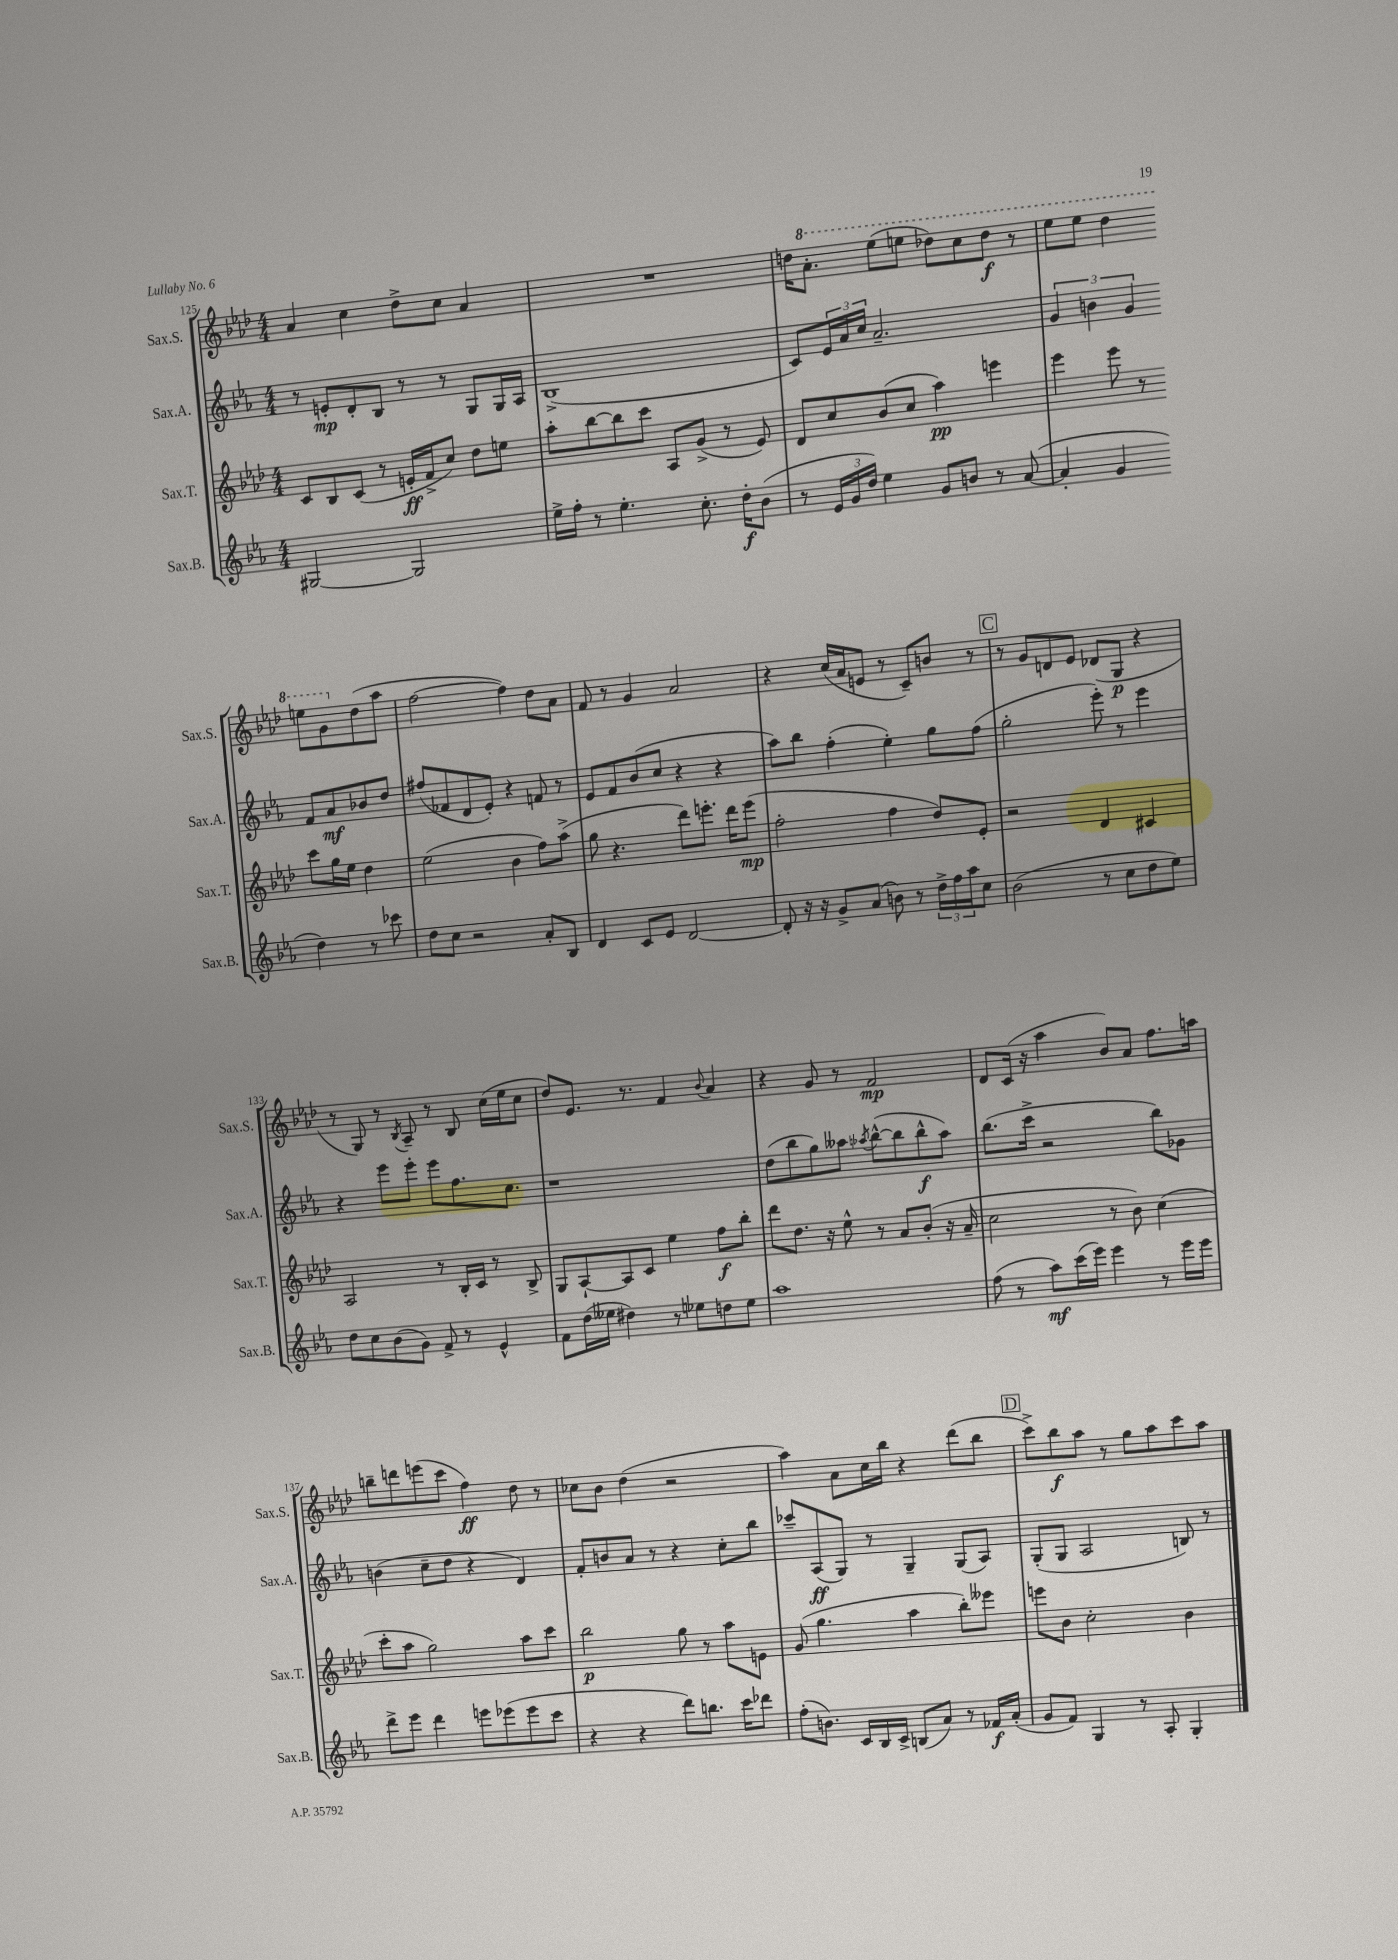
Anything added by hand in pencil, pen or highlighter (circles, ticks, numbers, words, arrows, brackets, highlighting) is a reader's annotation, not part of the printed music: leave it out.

**kern	**kern	**kern	**kern
*staff4	*staff3	*staff2	*staff1
*clefG2	*clefG2	*clefG2	*clefG2
*k[b-e-a-]	*k[b-e-a-d-]	*k[b-e-a-]	*k[b-e-a-d-]
*M4/4	*M4/4	*M4/4	*M4/4
[2G#	8c	8r	4a-
.	8B-	8e'	.
.	(8c	8d'	4cc
.	8r	8B-	.
2G#]	16e'	8r	8dd-^
.	16f^	.	.
.	8cc)	8r	8cc
.	8dd-	8G	4a-
.	8ee	16G	.
.	.	16A-	.
=	=	=	=
16ee-^	8aa-'	(1B-^	1r
16ff'	.	.	.
8r	[8bb-	.	.
4.ee-'	8bb-]	.	.
.	8ccc	.	.
.	8A-	.	.
8.cc'	(8g^	.	.
.	8r	.	.
16dd'	.	.	.
(8b-	8e-)	.	.
=	=	=	=
8r	8d-	8c)	16dd
.	.	.	8.aa-'
24e-	8cc	24e-	.
24g	.	24a-	.
24dd)	.	24cc	.
4ee-	(8b-	2.a-~	(8eee-
.	8cc	.	8eee
8g	4aa-)	.	8ddd-)
8b	.	.	8ccc
8r	4eee	.	8ddd-
([8a-	.	.	8r
=	=	=	=
4a-']	4eee-	6g	8eee-
.	.	.	8eee-
.	.	6b	.
4g	8eee-	.	4ddd-
.	.	6g	.
.	8r	.	.
4dd)	8ccc	8f	8eee
.	16gg	8a-	8gg
.	16ee-	.	.
8r	4dd-	8b-	(8dd-
8ccc-	.	8dd	8aa-
=	=	=	=
8dd	(2ee-	(8ff#	[2ff
8cc	.	8f-	.
2r	.	8d	.
.	.	8e-')	.
.	4b-	4r	4ff])
8a-'	8ff)	8f	8dd-
8B-	(8aa-^	8r	8a-
=	=	=	=
4d	8gg	8e-	8f
.	4.r	8f	8r
8c	.	(8b-	4g
8e-	.	8cc	.
[2d	8ddd-)	4r	2a-
.	8.eee'	.	.
.	.	4r	.
.	16ddd-	.	.
.	(8eee	.	.
=	=	=	=
8d']	2ff'	8aa-)	4r
16r	.	8bb-	.
16r	.	.	.
8g^	.	(4ff'	(16cc
.	.	.	16a-
(8a-	.	.	8e
8b)	4ff	4ee-')	8r
8r	.	.	8c~)
24dd^	8dd-)	8gg	8b
24ff	.	.	.
24aa-	.	.	.
8cc	8e-'	(8ff	8r
=	=	=	=
(2b-	2r	2gg'	8r
.	.	.	8g
.	.	.	8d
.	.	.	8e-
8r	4d-	8eee-')	(8d-
8cc	.	8r	8G
8dd	4c#	4eee-	4r
8ee-)	.	.	.
=	=	=	=
8dd	2A-	4r	8r
8cc	.	.	8G)
(8b-	.	8eee-	8r
.	.	.	8qB-
8g)	.	8eee-'	8A-~
8f^	8r	8eee-	8r
8r	16B-'	8.ff	8B-
.	16c	.	.
4e-^^	8r	.	(16cc
.	.	8.cc	16ee-
.	8B-^	.	8cc
=	=	=	=
8f	8G	1r	8dd-)
(16dd	[8A-`	.	8.e-
16ee--	.	.	.
4dd#)	8A-]	.	.
.	.	.	8.r
.	8c	.	.
8r	4ee-	.	4f
8ee-	.	.	.
.	.	.	8qqb-
8dd	8ff	.	4a-
8ee-	8bb-'	.	.
=	=	=	=
1aa-	8ddd-	(8dd	4r
.	8.dd-	8bb-	.
.	.	8gg)	8g
.	16r	.	.
.	8ee-^^	8aa--	8r
.	.	8qaa-	.
.	8r	([8bb-^^	2f
.	8a-	8bb-]	.
.	(8b-'	8bb-^^	.
.	16r	8aa-)	.
.	16a-~	.	.
=	=	=	=
(8ff	2cc	(8.bb-	8d-
8r	.	.	(16c
.	.	16ccc^	16r
8aa-)	.	2r	4aa-
(16ccc	.	.	.
16eee-)	.	.	.
4eee-	8r	.	8b-)
.	8b-)	.	8a-
8r	(4cc	8bb-)	8.ff
16eee-	.	8g-	.
16eee-	.	.	16aa
=	=	=	=
8ddd^	8ccc'	(4b	8bb~
8eee-	8aa-	.	8ddd
4ddd	2gg)	8cc~	(8eee
.	.	8dd	8ccc
8eee	.	4r	4ff)
(8eee-	.	.	.
8eee-	8aa-	4d)	8dd-
8ccc	8ccc	.	8r
=	=	=	=
4r	2bb-	8f'	8cc-
.	.	8b	8b-
4r	.	8a-	(4dd-
.	.	8r	.
8ddd)	8gg	4r	2r
8.bb	8r	.	.
.	8aa-	8cc'	.
16ccc	.	.	.
8ddd-	8e	8bb-	.
=	=	=	=
(8ff'	(8g	8ccc-~	4aa-)
8.b)	4.gg	(8A-	.
.	.	8G)	8a-
16c	.	.	.
16B-	.	8r	16cc
16c^	.	.	16bb-
(8B	4aa-	4G~	4r
8a-)	.	.	.
8r	8bb-')	(8G	(8ddd-
16f-	8eee--	8A-)	8bb-
(16a-'	.	.	.
=	=	=	=
8g	8eee	(8G'	8ccc^)
8f)	8b-	8G	8bb-
4G	2cc'	2A-	8aa-
.	.	.	8r
8r	.	.	8gg
8A-'	.	.	8aa-
4G'	4b-	8B)	8ccc
.	.	8r	8aa-
==	==	==	==
*-	*-	*-	*-
